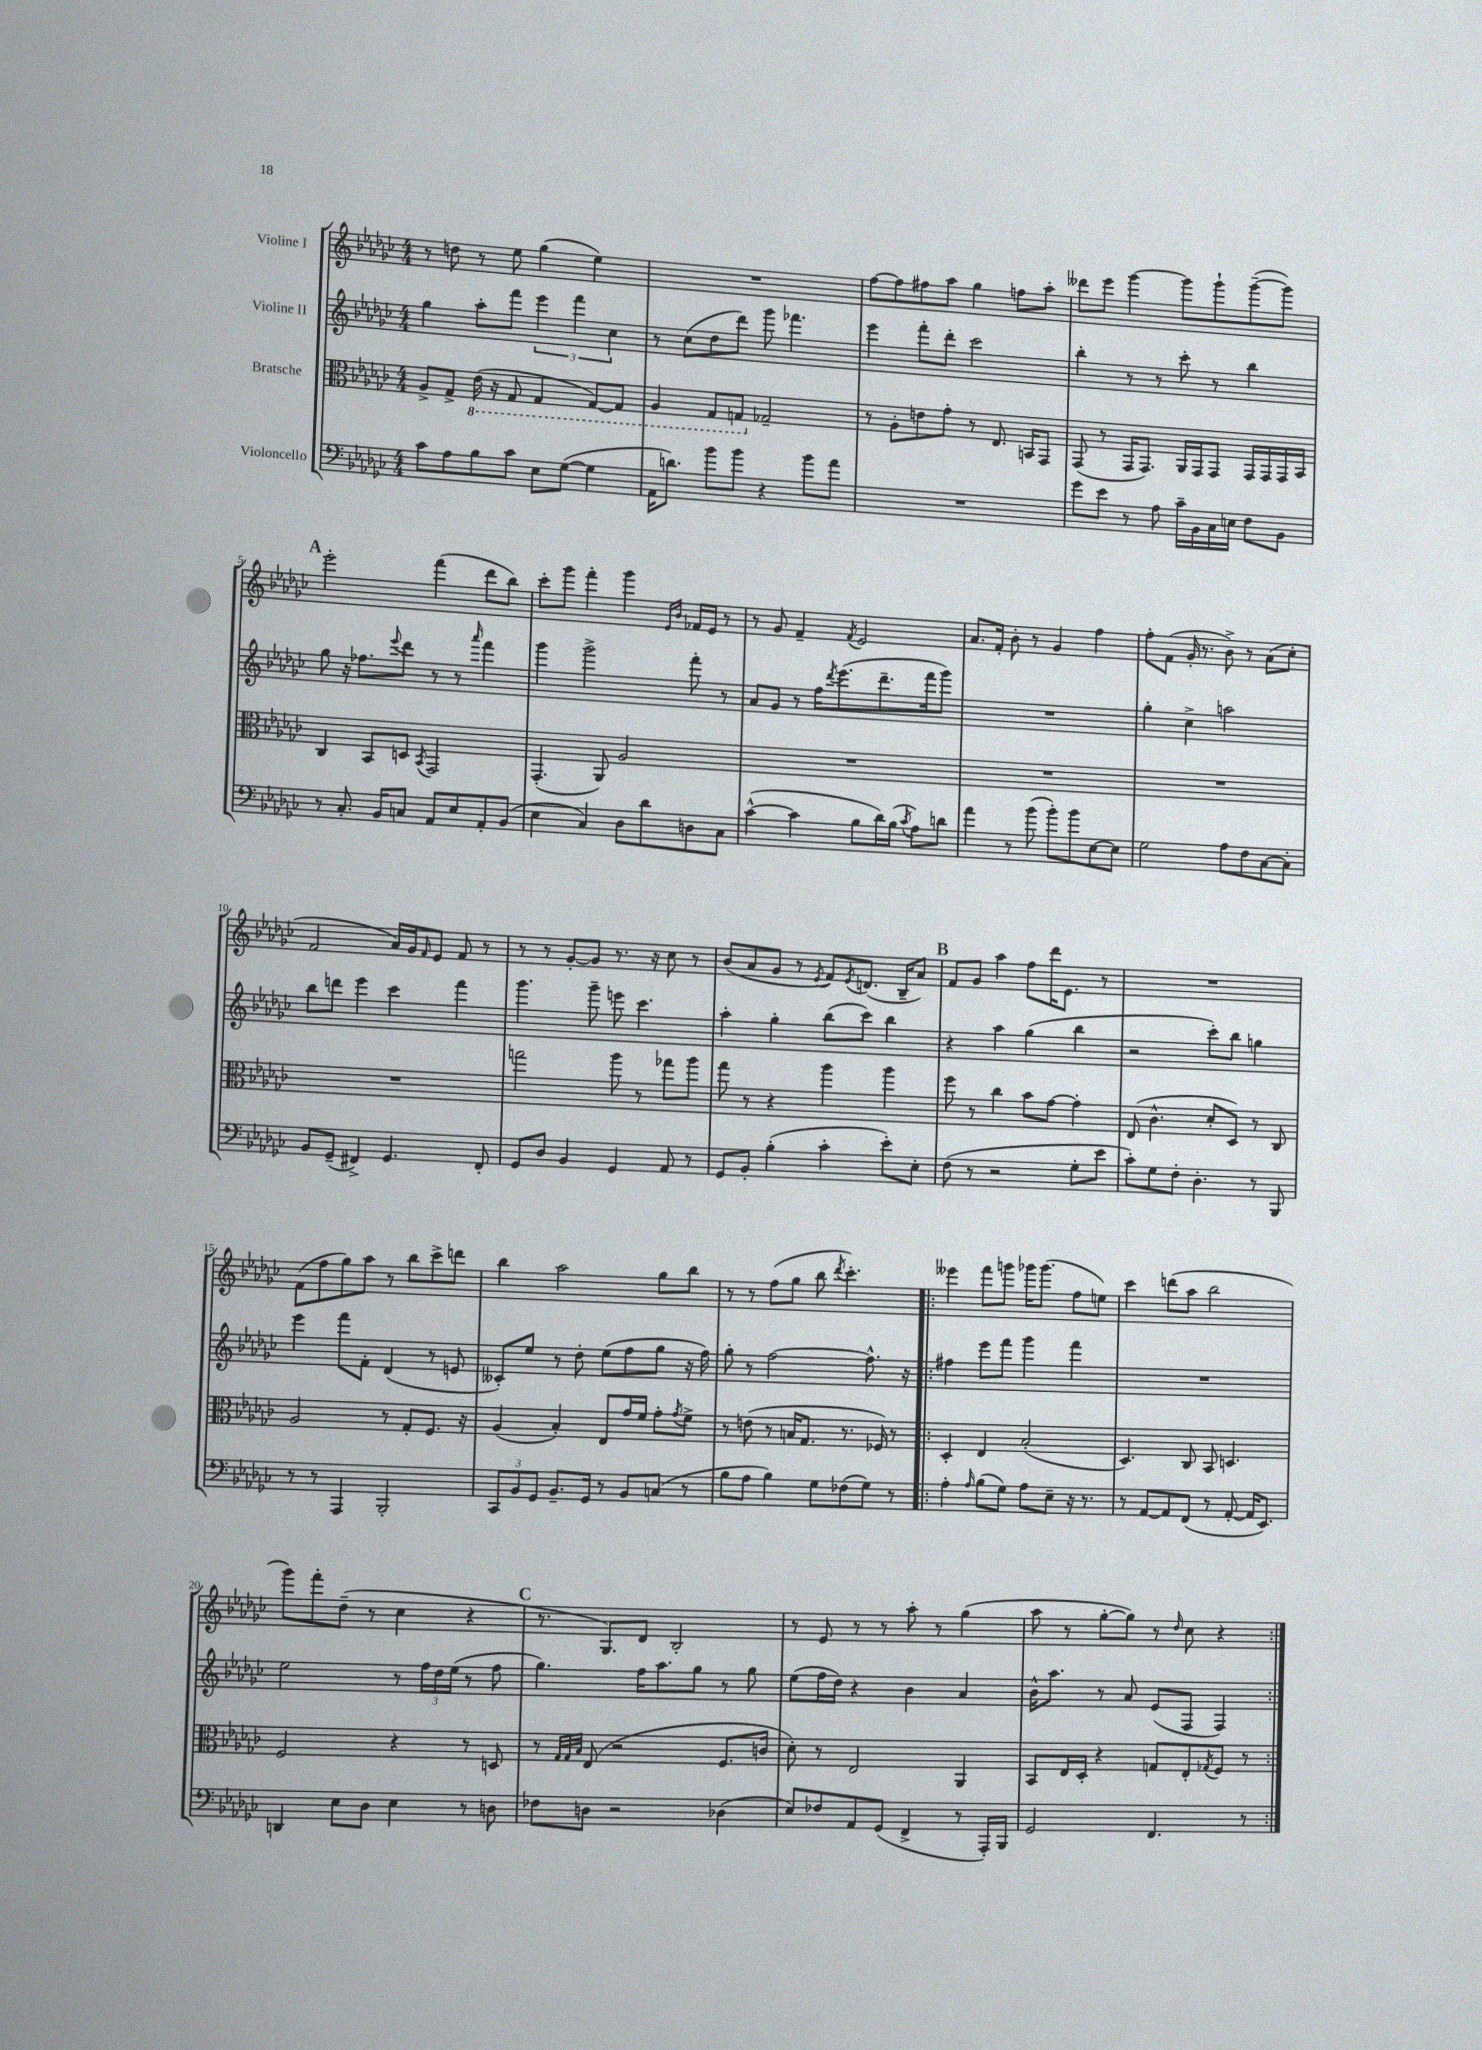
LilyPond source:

<<
\new StaffGroup <<
\new Staff = "s0" \with { instrumentName = "Violine I" } {
    \clef treble \key ges \major \numericTimeSignature \time 4/4
    r8 d''8 r8 ees''8 ges''4( ees''4) |
    R1 |
    f''8~ f''8 fis''8 aes''8 ges''4 f''8 aes''8-. |
    deses'''8 ees'''8 ges'''4~ ges'''8 ges'''8-! ges'''8~--( ges'''8) |
    \mark \markup { \bold "A" } ees'''2-. f'''4( des'''8 bes''8) |
    ces'''8-. ges'''8 f'''4-. ges'''4 \grace { ees'16 bes'16 } fes'16 ees'16 r8 |
    r8 ges'8 f'4-- \acciaccatura { f'8 } ees'2 |
    aes'8. f'16-. bes'8-. r8 ges'4 f''4 |
    f''8-. f'8( ges'16-. r8. bes'8->) r8 aes'8( ces''8-. |
    f'2 aes'16) ges'16 \grace { f'16 } ees'8 f'8 r8 |
    r8 r8 ges'8~-. ges'8 r8. r16 ces''8 r8 |
    bes'8( aes'8 ges'8 r8 \acciaccatura { ees'8 } f'8) \acciaccatura { ees'8 } d'8.( bes16-- aes'8) |
    \mark \markup { \bold "B" } f'8 ges'8 aes''4 f''8 des'''16 ees'8. r8 |
    R1 |
    f'8( f''8 ges''8) aes''8 r8 bes''8 ces'''8-> d'''8 |
    bes''4 aes''2 ges''8 bes''8 |
    r8 r8 f''8( ges''8 bes''8 \acciaccatura { des'''8 } ces'''4.-.) |
    \repeat volta 2 { eeses'''4 f'''8 g'''8 ges'''16 ges'''8.( f''8 e''8) |
    ces'''4 d'''8( aes''8 bes''2 |
    ges'''8) f'''8-. des''8--( r8 ces''4 r4 |
    \mark \markup { \bold "C" } r8. ges8.) des'8 bes2-. |
    r8 ees'8 r8 r8 aes''8-. r8 ges''4( |
    aes''8 r8 ges''8~-. ges''8) r8 \grace { des''16 } ces''8 r4 | }
}
\new Staff = "s1" \with { instrumentName = "Violine II" } {
    \clef treble \key ges \major \numericTimeSignature \time 4/4
    ges''4 aes''8-. f'''8 \tuplet 3/2 { ees'''4 f'''4 ces''4 } |
    r8 ces''8( des''8 des'''8) ges'''8 fes'''4. |
    ees'''4 f'''8-. des'''8-. ces'''2 |
    bes''4-. r8 r8 ces'''8-. r8 bes''4 |
    \mark \markup { \bold "A" } ges''8 r16 fes''8. \appoggiatura { ees'''8 } des'''8 r8 r8 \grace { aes'''16 } f'''4 |
    ges'''4 ges'''2-> f'''8-. r8 |
    aes'8 ges'8 r8 f''16 \acciaccatura { des'''8 } ees'''8.( des'''8.-- f'''16 ges'''8) |
    R1 |
    ges''4-. ces''4-> a''2 |
    bes''8 d'''8 ees'''4 ces'''4 f'''4 |
    ges'''4. ges'''8-- e'''8 ces'''4. |
    aes''4-. ges''4-. bes''8( ces'''8) bes''4 |
    \mark \markup { \bold "B" } r4 aes''4 ges''4( bes''4 |
    r2 ces'''8-.) bes''8 g''4 |
    ees'''4 f'''8 f'8-. des'4( r8 e'8 |
    ceses'8-.) ees''8 r8 des''8-. ees''8( f''8 ges''8 r16 f''16) |
    ges''8-. r8 f''2~ f''8.-^ r16 |
    \repeat volta 2 { fis''4 ees'''8 f'''8 ges'''4 f'''4 |
    R1 |
    ees''2 r8 \tuplet 3/2 { f''16 des''16 ees''16( } r8 f''8 |
    \mark \markup { \bold "C" } ges''4.) f''16 aes''8. ges''8 r8 ges''8 |
    ees''8( f''16 des''16) r4 bes'4 aes'4 |
    bes'16-^ aes''8. r8 aes'8 ees'8( f8 f4) | }
}
\new Staff = "s2" \with { instrumentName = "Bratsche" } {
    \clef alto \key ges \major \numericTimeSignature \time 4/4
    aes8-> ges8-> \ottava #-1 ees16( r16 ges,8 ges,4 ges,8~) ges,8 |
    aes,4 ges,8 g,8 \ottava #0 ges!2-- |
    r8 aes8-. e'8 ges'8-. r8 ees8. b,16 ges,8 |
    ges,8( r8 ges,16 ges,8.) aes,16 ges,16 ges,8 ges,16 ges,16 ges,16 bes,16 |
    \mark \markup { \bold "A" } ces4 bes,8 d8 \acciaccatura { bes,8 } ges,2 |
    ges,4.-.( aes,8) aes2 |
    R1 |
    R1 |
    R1 |
    R1 |
    g''2 aes''8 r8 ges''8 aes''8 |
    ges''8 r8 r4 aes''4 aes''4 |
    \mark \markup { \bold "B" } f''8 r8 ces''4 bes'8 ges'8~ ges'4-. |
    ees8( ces'4.-^ des'8-. des8) r8 ces8 |
    aes2 r8 ges8-. f8. r16 |
    aes4( bes4-.) ees8 ges'16 f'16 ges'8-. \acciaccatura { ges'8 } f'8-> |
    r8 e'8( r8 b16 ges8. r8. fes16) r8 |
    \repeat volta 2 { des4-. ees4 bes2-.( |
    des4.) ces8 bes,8 d4. |
    f2 r4 r8 d8 |
    \mark \markup { \bold "C" } r8 \grace { ges32 ges32 bes32 } ees8( r2 f8. c'16 |
    des'8-.) r8 ees2 aes,4 |
    bes,8 ees16 des16-. r4 g8 ees8-. \acciaccatura { ges8 } f8 r8 | }
}
\new Staff = "s3" \with { instrumentName = "Violoncello" } {
    \clef bass \key ges \major \numericTimeSignature \time 4/4
    ces'8 aes8 bes8 ces'8 ees8 ges8~( ges4 |
    aes,16 d'8.) bes'8 bes'8 r4 bes'8 aes'8 |
    R1 |
    ges'8 ees'8 r8 aes8 ces'16-- bes,16 ces16 e16 f8 bes,8 |
    \mark \markup { \bold "A" } r8 ces8.-. bes,16 c8 aes,8 ees8 aes,8-. bes,8( |
    ees4 ces4) des8 des'8 d8 ces8 |
    ces'4~-^( ces'4 bes8 des'16) bes16( \acciaccatura { ces'8 } aes8) d'8 |
    aes'4 r8 bes'8( bes'8-.) bes'8 ees8~ ees8 |
    ges2 aes8 f8 ces8~ ces8-. |
    bes,8 ges,8--( fis,4->) ges,4. fis,8-. |
    ges,8 des8 bes,4 ges,4 aes,8 r8 |
    ges,8 bes,8-. bes4-.( ces'4-. ees'8-.) ees8-. |
    \mark \markup { \bold "B" } f8( r8 r2 ges8-. ees'8 |
    ces'8-.) ges8 f8-. des4.-. r8 bes,,8 |
    r8 r8 aes,,4 bes,,2-. |
    \tuplet 3/2 { ces,8 bes,8 ges,8 } bes,8.-- ges,16 r8 bes,8 c8( r8 |
    bes8 aes8 bes4) ges8 fes8( ges8) r8 |
    \repeat volta 2 { aes4-. \grace { aes16 } bes8( ges8) aes8 ees8-- r16 r8. |
    r8 aes,8~ aes,8 f,8( r8 aes,8~-. aes,16 ees,8.) |
    d,4 ees8 des8 ees4 r8 d8 |
    \mark \markup { \bold "C" } fes8 d8 r2 des4( |
    ees8) fes8 aes,8 ges,8( f,4-> r8 aes,,16-.) bes,,16 |
    ges,2 f,4. r8 | }
}
>>
>>
